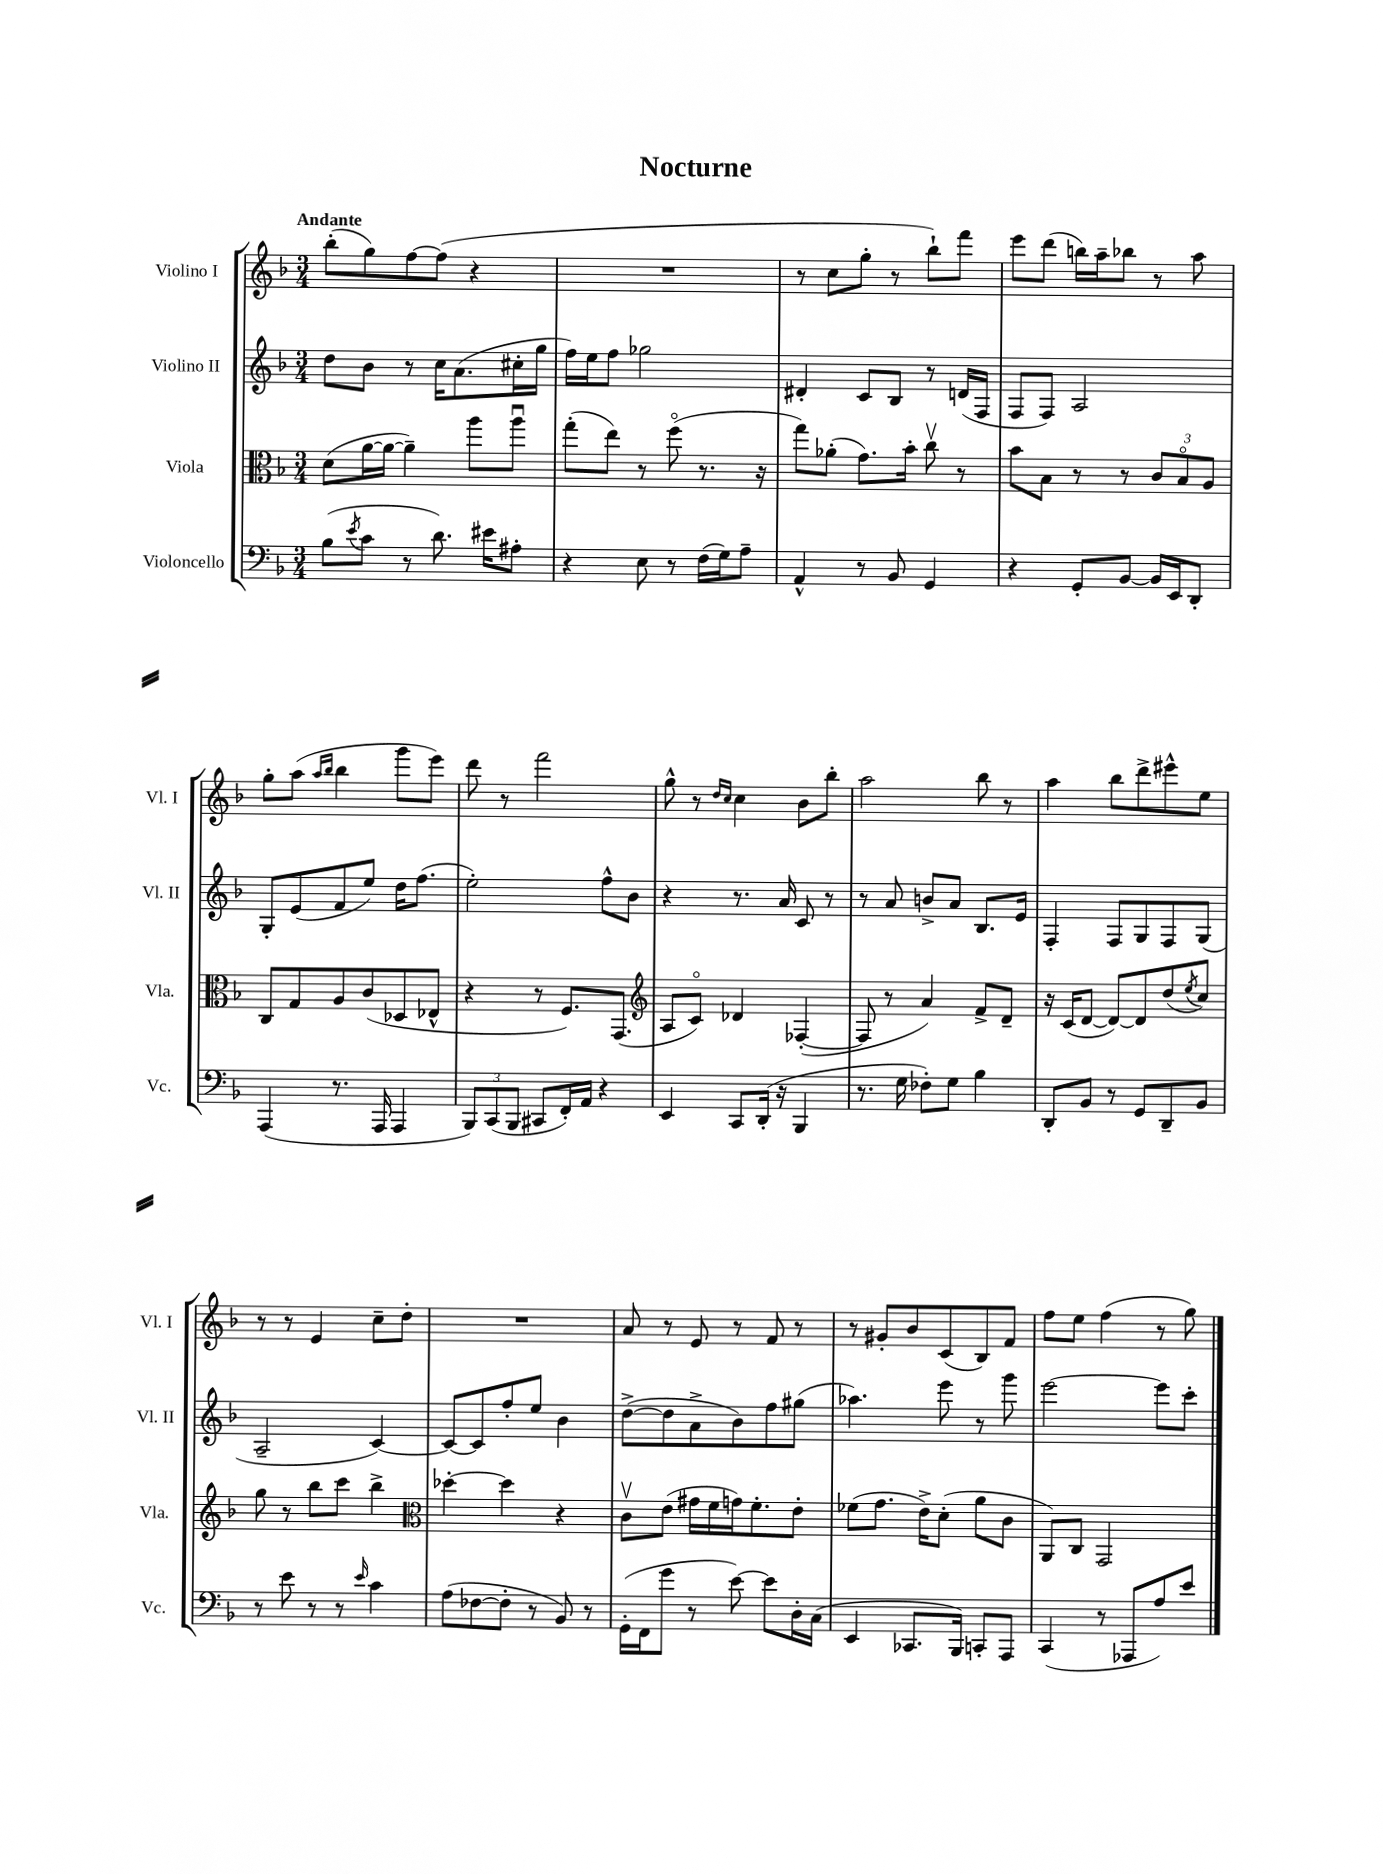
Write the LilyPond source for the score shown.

\header { title = "Nocturne" }
<<
\new StaffGroup <<
\new Staff = "s0" \with { instrumentName = "Violino I" shortInstrumentName = "Vl. I" } {
    \clef treble \key f \major \numericTimeSignature \time 3/4 \tempo "Andante"
    bes''8-.( g''8) f''8~ f''8( r4 |
    R2. |
    r8 c''8 g''8-. r8 bes''8-!) f'''8 |
    e'''8 d'''8( b''16) a''16-- bes''8 r8 a''8 |
    g''8-. a''8( \grace { a''16 bes''16 } bes''4 g'''8 e'''8) |
    d'''8 r8 f'''2 |
    g''8-^ r8 \grace { d''16 c''16 } c''4 bes'8 bes''8-. |
    a''2 bes''8 r8 |
    a''4 bes''8 d'''8-> eis'''8-^ e''8 |
    r8 r8 e'4 c''8-- d''8-. |
    R2. |
    a'8 r8 e'8 r8 f'8 r8 |
    r8 gis'8-. bes'8 c'8( bes8) f'8 |
    f''8 e''8 f''4( r8 g''8) \bar "|." |
}
\new Staff = "s1" \with { instrumentName = "Violino II" shortInstrumentName = "Vl. II" } {
    \clef treble \key f \major \numericTimeSignature \time 3/4
    d''8 bes'8 r8 c''16 a'8.( cis''16-. g''16 |
    f''16) e''16 f''8 ges''2 |
    dis'4-. c'8 bes8 r8 d'16( f16 |
    f8 f8) a2 |
    g8-. e'8( f'8 e''8) d''16 f''8.( |
    e''2-.) f''8-^ bes'8 |
    r4 r8. a'16 c'8 r8 |
    r8 a'8 b'8-> a'8 bes8. e'16 |
    f4-. f8 g8 f8 g8( |
    a2-- c'4~) |
    c'8~ c'8 f''8-. e''8 bes'4 |
    d''8~->( d''8 a'8-> bes'8) f''8 gis''8( |
    aes''4.) e'''8 r8 g'''8 |
    e'''2~ e'''8 c'''8-. \bar "|." |
}
\new Staff = "s2" \with { instrumentName = "Viola" shortInstrumentName = "Vla." } {
    \clef alto \key f \major \numericTimeSignature \time 3/4
    d'8( a'16~ a'16~ a'4--) a''8 a''8\downbow |
    g''8-.( e''8) r8 f''8\flageolet( r8. r16 |
    g''8) aes'8-.( g'8.) bes'16-. c''8\upbow r8 |
    bes'8 bes8 r8 r8 \tuplet 3/2 { c'8 bes8\flageolet a8 } |
    c8 g8 a8 c'8( des8 ees8-^ |
    r4 r8 f8.) g,8.( |
    \clef treble a8 c'8\flageolet) des'4 fes4~-.( |
    fes8 r8 a'4) f'8-> d'8-- |
    r16 c'16( d'8~ d'8~) d'8 d''8( \acciaccatura { e''8 } c''8) |
    g''8 r8 bes''8 c'''8 bes''4-> |
    \clef alto des''4~-. des''4 r4 |
    c'8\upbow e'8( gis'16 f'16 g'16) f'8.-. e'8-. |
    fes'8( g'8. e'16->) d'8-.( a'8 c'8 |
    a,8) c8 g,2 \bar "|." |
}
\new Staff = "s3" \with { instrumentName = "Violoncello" shortInstrumentName = "Vc." } {
    \clef bass \key f \major \numericTimeSignature \time 3/4
    bes8( \acciaccatura { e'8 } c'8 r8 d'8.) eis'16 ais8-. |
    r4 e8 r8 f16( g16) a8-- |
    a,4-^ r8 bes,8 g,4 |
    r4 g,8-. bes,8~ bes,16 e,16 d,8-. |
    a,,4( r8. a,,16 a,,4 |
    \tuplet 3/2 { bes,,8) c,8( bes,,8 } cis,8 f,16-.) a,16 r4 |
    e,4 c,8 d,16-.( r16 bes,,4 |
    r8. g16 fes8-.) g8 bes4 |
    d,8-. bes,8 r8 g,8 d,8-- bes,8 |
    r8 e'8 r8 r8 \grace { e'16 } c'4 |
    a8( fes8~ fes8-. r8 bes,8) r8 |
    g,16-.( f,16 g'8 r8 e'8~) e'8 d16-. c16( |
    e,4 ces,8. bes,,16) c,8-. a,,8 |
    c,4( r8 aes,,8 a8) e'8 \bar "|." |
}
>>
>>
\layout { \context { \Score \remove "Bar_number_engraver" } }
